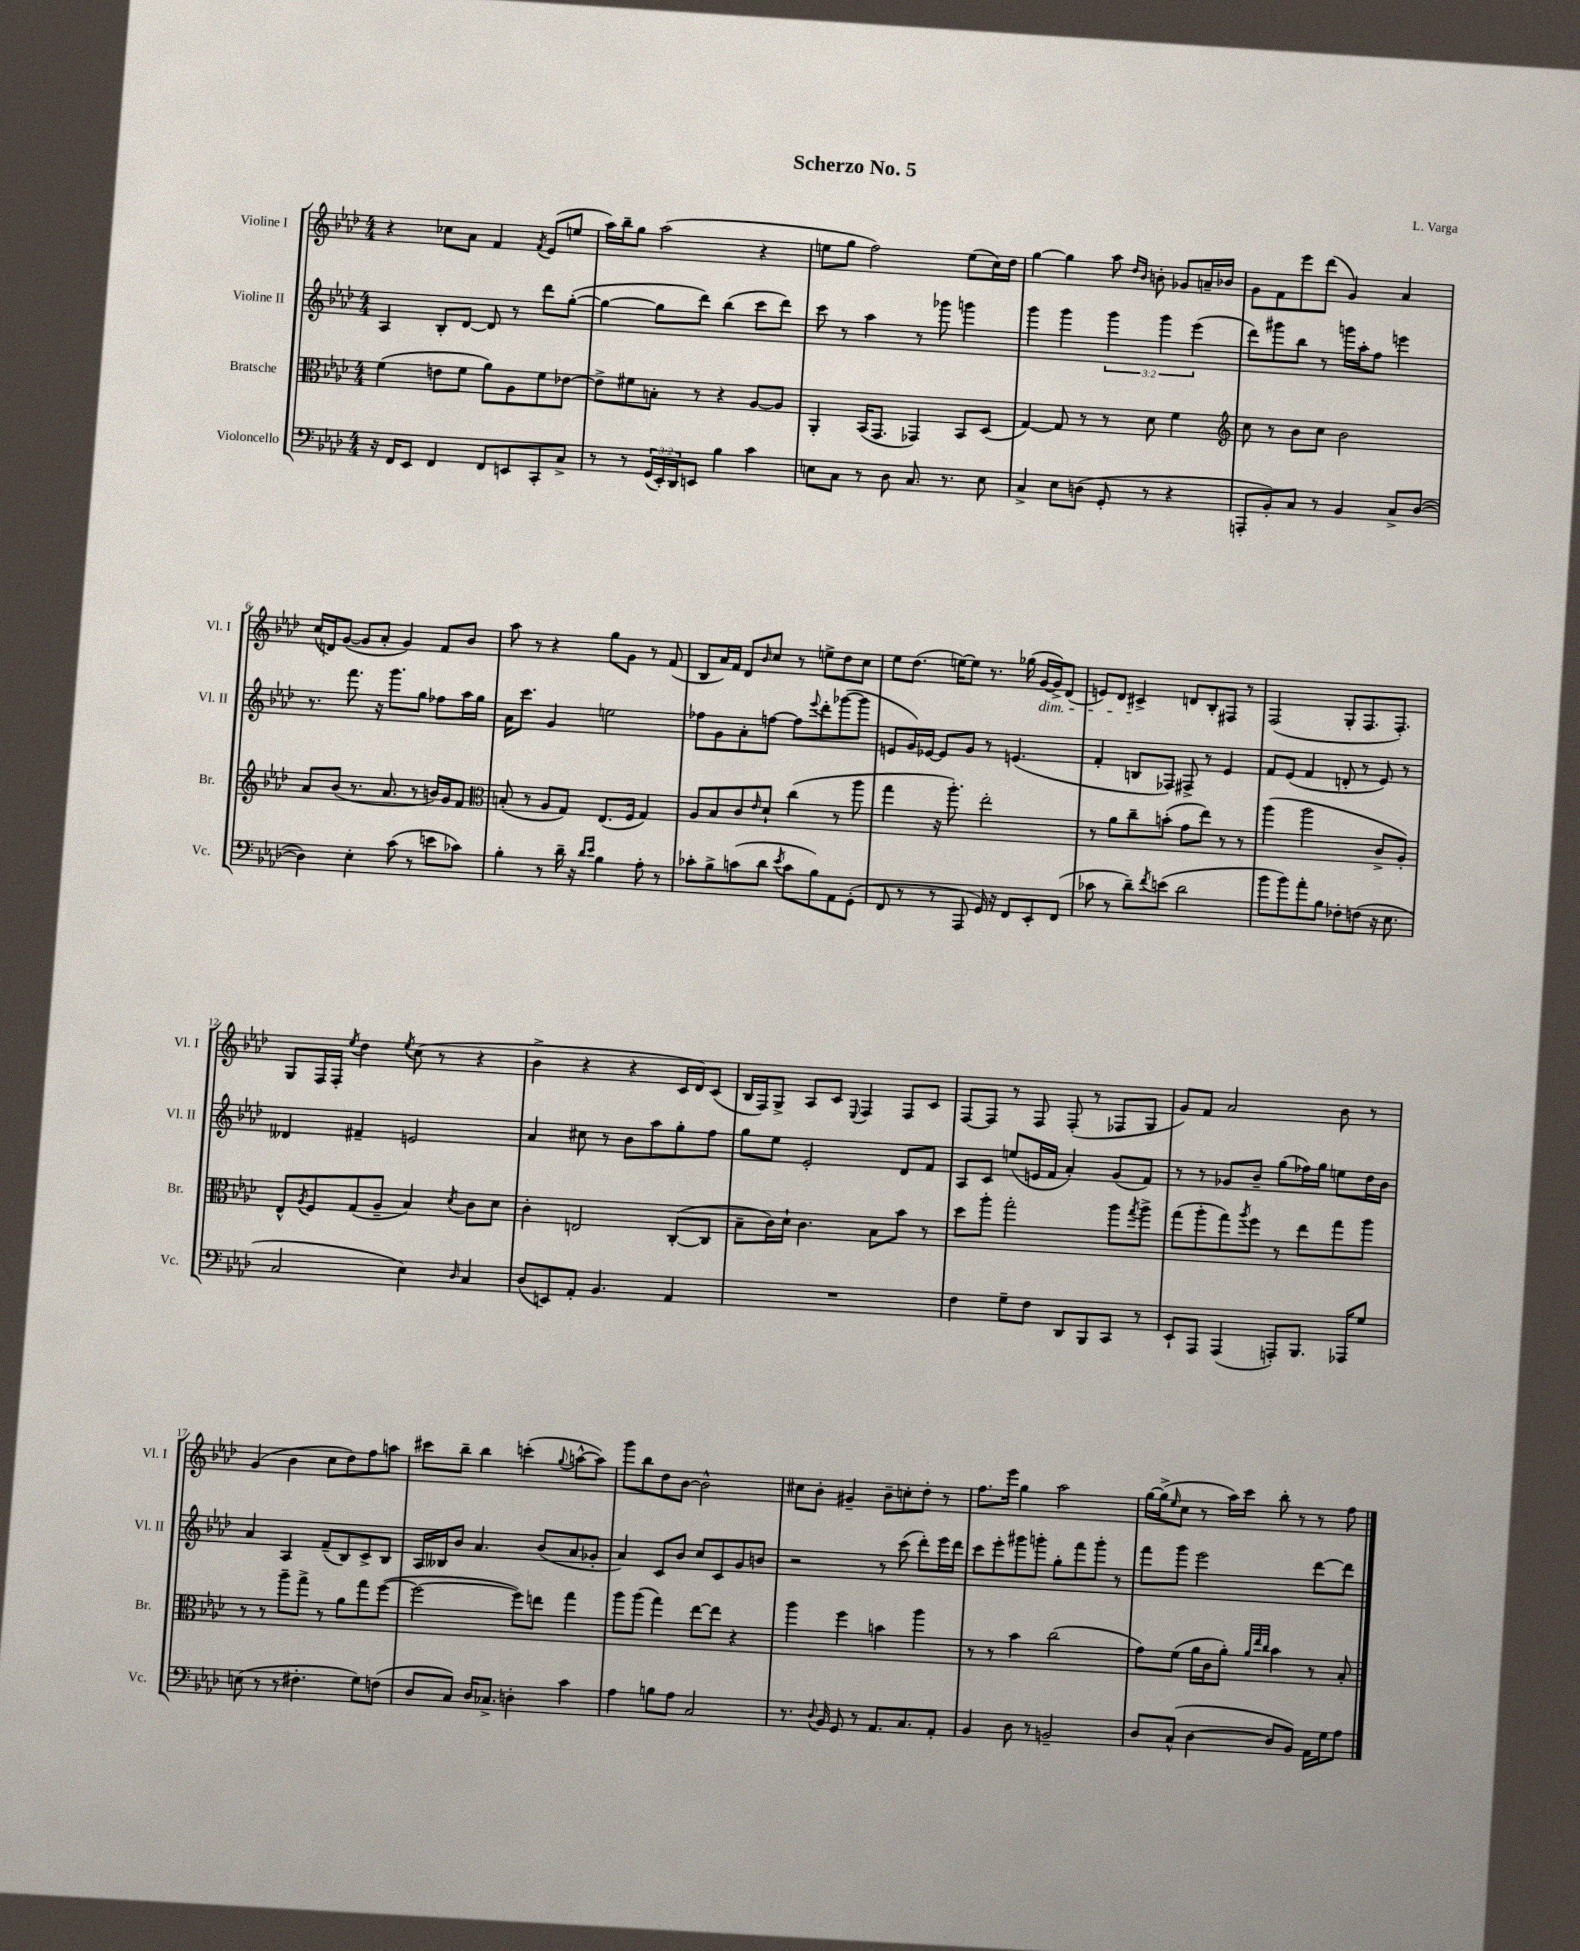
\header { title = "Scherzo No. 5" composer = "L. Varga" }
<<
\new StaffGroup <<
\new Staff = "s0" \with { instrumentName = "Violine I" shortInstrumentName = "Vl. I" } {
    \clef treble \key aes \major \numericTimeSignature \time 4/4
    r4 ces''8 aes'8 f'4 \acciaccatura { f'8 } ees'8( e''8 |
    aes''16) bes''16-- g''8 aes''2( r4 |
    e''8 g''8 f''2) e''8( c''16) des''16 |
    g''4~ g''4 aes''8 \grace { des''16 bes'16 } b'8-. ges'8 a'16-- bes'16 |
    g'8 f'8 ees'''8 des'''8( g'4) aes'4 |
    c''16( d'16) g'8~( g'8 aes'8-. g'4) f'8 bes'8 |
    aes''8 r8 r4 g''8 g'8 r8 f'8( |
    bes8 aes'16) f'16 des'8 \grace { bes'16 } c''8 r8 e''8-> des''8 c''8 |
    ees''8 des''8.( e''16~) e''8 r8. ges''16( g'16~\dim g'16->) des'8( |
    e'8) des'8 cis'4->\! d'8 bes8-. fis8 r8 |
    f2( g8-. f8. f8.-.) |
    g8 f16 f16-. \acciaccatura { ees''8 } des''4 \acciaccatura { ees''8 } c''8( r8 r4 |
    bes'4-> r4 r4 c'16 des'16) c'8( |
    bes16 f16) g8-> aes8 c'8 \appoggiatura { ees8 } f4 f8 c'8 |
    f8~ f8 r8 f8 f8-.( r8 fes8 g8 |
    g'8) f'8 aes'2 bes'8 r8 |
    g'4( bes'4 c''8 des''8) f''8 a''8 |
    cis'''8 bes''8-- bes''4 c'''4-.( \appoggiatura { g''8 } a''8~-^ a''8) |
    g'''8 bes''8 des''8 bes'8~ bes'2-^ |
    cis''8 bes'8-. gis'4-- bes'8-- c''8-. des''8-. r8 |
    f''8. ees'''16 g''4 aes''2 |
    g''16~ g''16->( \grace { ees''16 } c''8 r8 aes''16) c'''16 bes''8-. r8 r8 f''8 \bar "|." |
}
\new Staff = "s1" \with { instrumentName = "Violine II" shortInstrumentName = "Vl. II" } {
    \clef treble \key aes \major \numericTimeSignature \time 4/4 \override Staff.TupletNumber.text = #tuplet-number::calc-fraction-text
    aes4 bes8-. des'8~ des'8 r8 des'''8 g''8~-.( |
    g''4~ g''8 des'''8) bes''4( c'''8 des'''8) |
    c'''8 r8 aes''4 r8 ges'''8 g'''4 |
    g'''4 g'''4 \tuplet 3/2 { g'''4 g'''4 ees'''4( } |
    des'''8) gis'''8 bes''8 r8 g'''16 aes''16-. f''8 e'''4 |
    r8. f'''8. r16 g'''8. g''8 fes''8 aes''16 g''16 |
    aes'16 c'''8. g'4 e''2 |
    fes''8 g'8 aes'8-. f''8~ f''8 \appoggiatura { ees'''8 } des'''8-. ges'''8~( ges'''8 |
    e'8 g'16) ees'16~ ees'8 g'8 r8 e'4.( |
    f'4-. b8 fes8) fis8-> r8 ees'4 |
    f'8 ees'8( f'4 d'8-. r8 ees'8) r8 |
    deses'4 fis'4-- e'2 |
    aes'4 cis''8 r8 bes'8 aes''8 g''8-. f''8 |
    g''8 ees''8 ees'2-. des'8 f'8 |
    aes8 c'8 e''8( e'16 f'16 aes'4-.) g'8( f'8) |
    r8 r8 ges'8 bes'8-- g''8( fes''16) g''16 e''8 des''16 bes'16 |
    aes'4 aes4 f'8--( bes8) c'8-> bes8 |
    aes16 beses16 bes'8 aes'4. bes'8( aes'8 ges'8-. |
    aes'4) c'8 bes'8 c''8 c'8 g'8 b'8 |
    r2 r8 c'''8( des'''8-.) ees'''16 des'''16 |
    c'''8 ees'''8-. gis'''8 g'''8-. g''8-. f'''8 g'''8-. r8 |
    f'''8 g'''8 ees'''2 des'''8~ des'''8 \bar "|." |
}
\new Staff = "s2" \with { instrumentName = "Bratsche" shortInstrumentName = "Br." } {
    \clef alto \key aes \major \numericTimeSignature \time 4/4
    f'4( e'8 f'8 aes'8) aes8 f'8 ees'8~ |
    ees'8-> fis'8 b8-. r8 r4 aes8~ aes8 |
    aes,4-. bes,16( g,8. ges,4) bes,8 des8( |
    g4~) g8 r8 r8 des'8 f'4 |
    \clef treble c''8 r8 bes'8 c''8 bes'2 |
    aes'8 bes'8( r8. aes'8. r8 b'16) g'16 f'8 |
    \clef alto b8-.( r8 aes8 g8) ees8.( f16 g4) |
    aes8 bes8 c'8 \grace { ees'16 } des'8-! c''4( r8 aes''8 |
    g''4 r16 aes''8.-.) ees''2-. |
    r8 aes'8 c''8-- b'8-.( g'8 ees''8) r8 r8 |
    aes''4( aes''2 c'8-> aes8-.) |
    ees8-^ \acciaccatura { aes8 } f8 g8( aes8-- bes4) \acciaccatura { des'8 } c'8 des'8 |
    c'4-. e2 c8~-.( c8 |
    bes8-- c'16) des'16-! c'4. bes8 bes'8 r8 |
    des''8 aes''8-. g''2-. aes''8 \acciaccatura { g''8 } aes''8-> |
    g''8( aes''8-. g''8) \acciaccatura { aes''8 } f''8 r8 ees''8 g''8 aes''8 |
    r8 r8 aes''8-- g''8-> r8 aes'8 g''8 f''8~( |
    f''2~ f''8) e''8 g''4 |
    aes''8 aes''8( g''4) ees''8~ ees''8 r4 |
    aes''4 f''4 b'4 aes''4 |
    r8 r8 bes'4 c''2( |
    g'8) f'8( aes'16 c'16 aes'8-.) \grace { aes'32 ees''32 c''32 } bes'4 r8 bes8-. \bar "|." |
}
\new Staff = "s3" \with { instrumentName = "Violoncello" shortInstrumentName = "Vc." } {
    \clef bass \key aes \major \numericTimeSignature \time 4/4 \override Staff.TupletNumber.text = #tuplet-number::calc-fraction-text
    r16 f,16 ees,8 f,4 f,8 e,8 c,8-. c8-> |
    r8 r8 \tuplet 3/2 { g,16( ees,16-.) des,16 } e,8 bes4 c'4 |
    e8 c8 r8 des8 c8. r8. e8 |
    c4-> ees8 d8( g,8-. r8 r4 |
    a,,8-. bes,8-.) c8 r8 bes,4 c8-> des8~( |
    des4) ees4-. c'8( r8 e'8 ces'8) |
    bes4-. r8 des'16-- r16 \grace { des'16 ees'16 } bes4 aes8-. r8 |
    ces'8-. bes8-> c'8( des'8 \acciaccatura { ees'8 } c'8 bes8) aes,8 g,8-.( |
    f,8 r8 r8 aes,,8 g,16) r16 f,8 ees,8-. f,8( |
    ces'8 r8 des'8--) \acciaccatura { f'8 } e'8( des'2 |
    bes'8 bes'8) aes'8-. bes8 fes8-. f8( r16 ees8. |
    c2 ees4) \grace { des16 } c4 |
    des8( e,8) aes,8-. bes,4. aes,4 |
    R1 |
    f4 g8-- f8 des,8 bes,,8 c,8 r8 |
    ees,8-! aes,,8 aes,,4( a,,8-.) bes,,8. aes,,16 g8 |
    e8( r8 r8 fis4.-. g8) f8( |
    des8 c8) des16 ces8.-> d4-. c'4 |
    aes4 b8 aes8 c2 |
    r8. \appoggiatura { des8 } bes,16 g,8 r8 aes,8. c8. aes,8-. |
    bes,4 des8 r8 b,2-- |
    des8 c8-^( des4~ des8 bes,8) aes,16 g16 aes8 \bar "|." |
}
>>
>>
